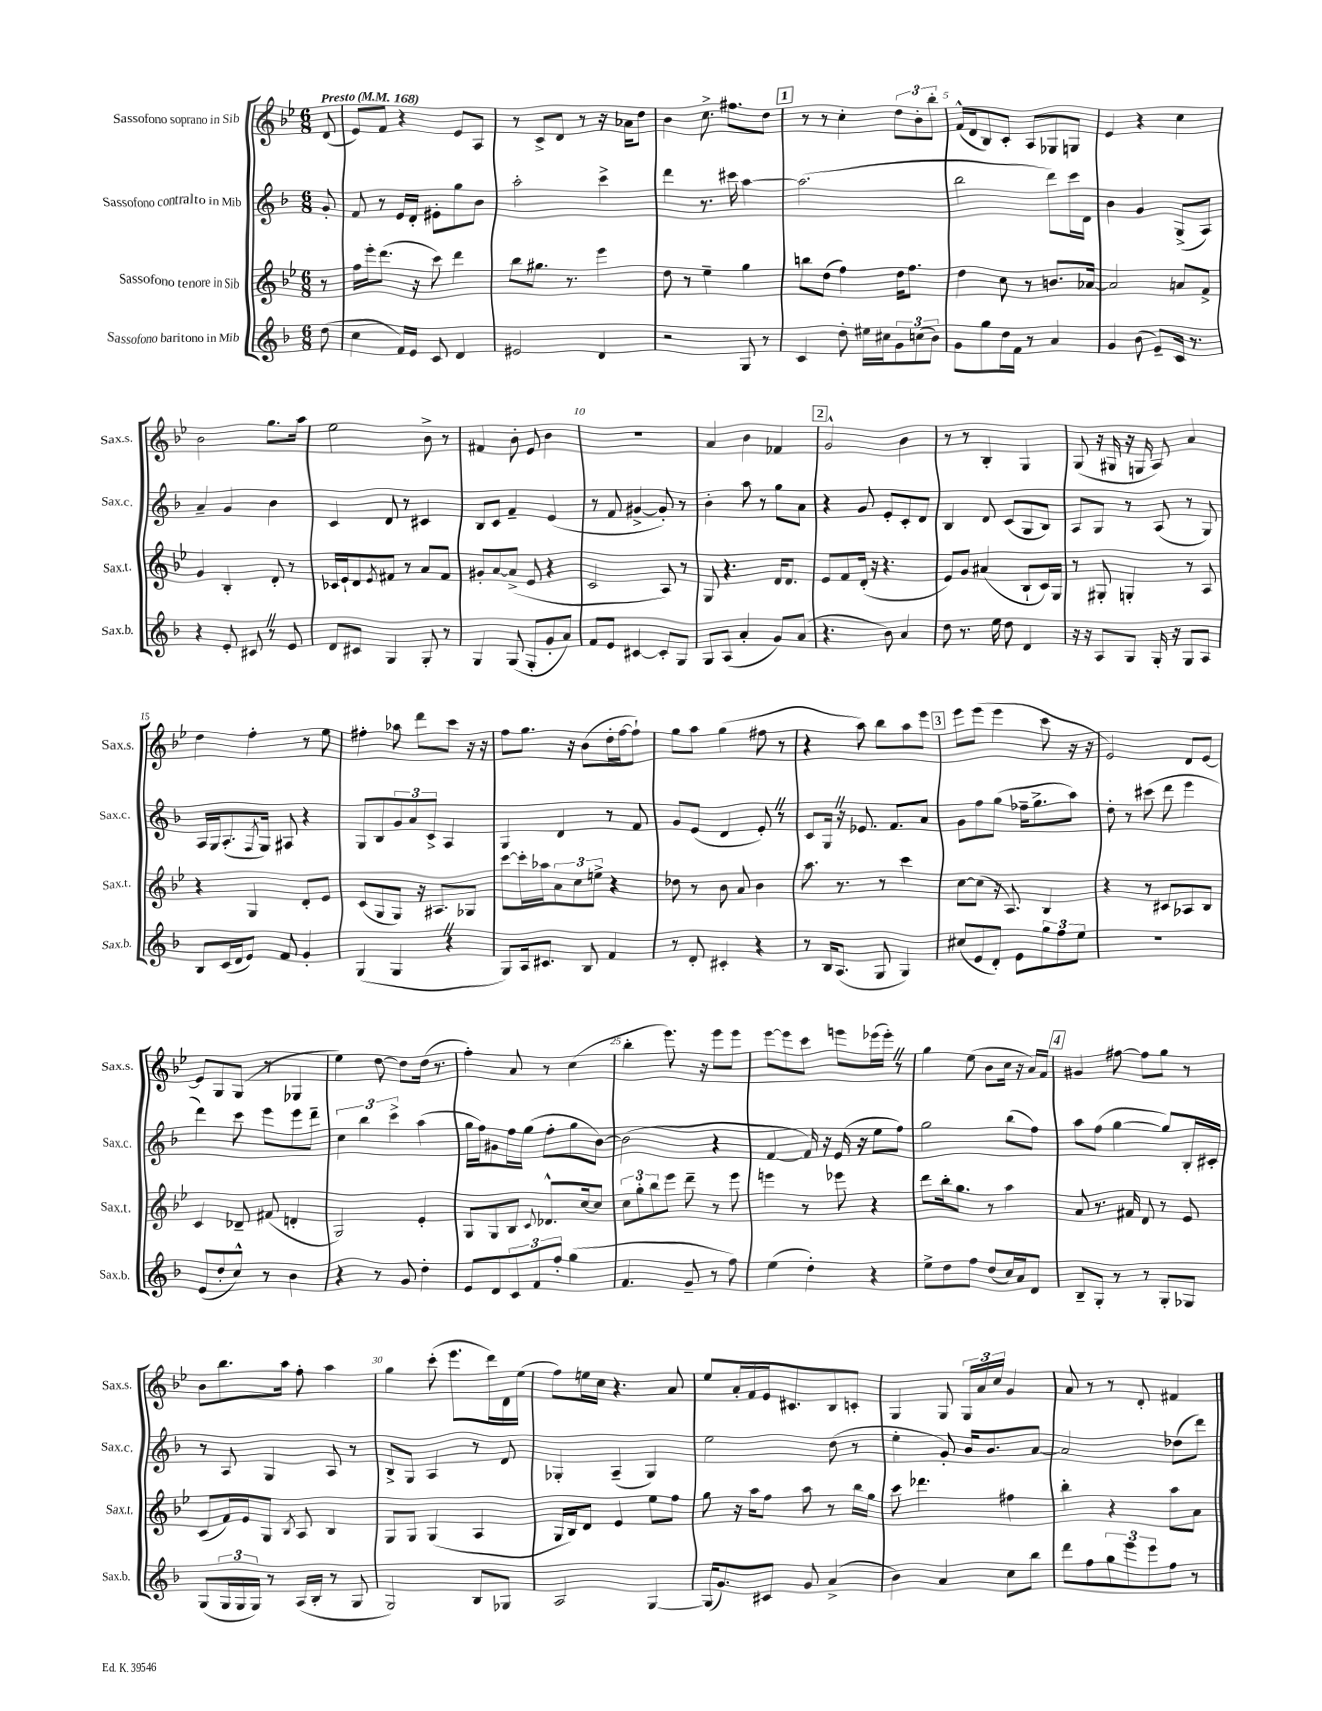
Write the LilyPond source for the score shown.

<<
\new StaffGroup <<
\new Staff = "s0" \with { instrumentName = "Sassofono soprano in Sib" shortInstrumentName = "Sax.s." } {
    \clef treble \key bes \major \numericTimeSignature \time 6/8 \partial 8 \tempo "Presto" 4 = 168
    d'8( |
    ees'8) f'8 r4 ees'8 a8 |
    r8 c'8-> d'8 r8 r16 aes'16 d''8 |
    bes'4 c''8.-> fis''8. d''8 |
    \mark \markup { \box "1" } r8 r8 c''4-. \tuplet 3/2 { d''8 bes'8-. bes''8-. } |
    f'16-^( d'16 bes8) c'8-. a8 ges8 g8 |
    ees'4 r4 c''4 |
    bes'2 g''8. a''16 |
    ees''2 bes'8-> r8 |
    fis'4 bes'8-. ees'8 bes'4 |
    R2. |
    a'4 bes'4 fes'4 |
    \mark \markup { \box "2" } g'2-^ bes'4 |
    r8 r8 bes4-. g4 |
    g8( r16 gis16 r16 g16 a8) a'4 |
    d''4 f''4-. r8 ees''8 |
    fis''4-. aes''8 d'''8 c'''8 r16 r16 |
    f''8 g''8. r16 bes'8( d''16-. f''16~ f''8-!) |
    g''8 a''8 g''4( fis''8 r8 |
    r4 a''8) bes''8 a''8 ees'''8 |
    \mark \markup { \box "3" } ees'''8 ees'''8( ees'''4 c'''8 r16 r16 |
    ees'2) d'8 ees'8~ |
    ees'8 g8 g8( r8 ges4 |
    ees''4) d''8~ d''8 d''16( r8. |
    f''4-.) a'8 r8 c''4( |
    bes''4-. ees'''8.) r16 ees'''8 ees'''8 |
    ees'''8~ ees'''8 c'''8 e'''8 ees'''16( ees'''16-.) \once \override BreathingSign.text = \markup { \musicglyph "scripts.caesura.straight" } \breathe r8 |
    g''4 ees''8( bes'8 c''16 r16 a'16) f'16 |
    \mark \markup { \box "4" } gis'4 fis''8~ fis''8 g''8 r8 |
    bes'8 bes''8. a''16 f''8-. a''4 |
    g''4 c'''8-.( ees'''8. d'''16) d'16 ees''16( |
    f''8) e''16 c''16 r4. a'8 |
    ees''8 a'16-. f'16 ees'16 cis'8. bes8 c'8-. |
    g4 g8 \tuplet 3/2 { g16 a'16 c''16 } g'4 |
    a'8 r8 r8 d'8-. fis'4 \bar "|." |
}
\new Staff = "s1" \with { instrumentName = "Sassofono contralto in Mib" shortInstrumentName = "Sax.c." } {
    \clef treble \key f \major \numericTimeSignature \time 6/8 \partial 8
    g'8-. |
    f'8 r8 e'16 d'16-. eis'8-. g''8 bes'8 |
    a''2-. c'''4-> |
    d'''4 r8. cis'''16 a''4~ |
    \mark \markup { \box "1" } a''2.( |
    bes''2 d'''8) c'''16 d'16 |
    bes'4 g'4 g8->( a8) |
    a'4-- g'4 bes'4 |
    c'4 d'8 r8 cis'4 |
    bes8 c'8 f'4-- e'4( |
    r8 f'8 gis'4~-> gis'8-.) r8 |
    bes'4-. a''8 r8 g''8 a'8 |
    \mark \markup { \box "2" } r4 g'8 e'8-. c'8-. d'8 |
    bes4 d'8 c'8( g8 bes8) |
    a8 g8 r8 a8( r8 g8) |
    a16 g16 a8.-.( \acciaccatura { f8 } g16) ais8 r4 |
    g8 bes8 \tuplet 3/2 { g'8 a'8 c'8-> } a4 |
    g4 d'4 r8 f'8 |
    g'8 e'8( d'4 e'8-.) \once \override BreathingSign.text = \markup { \musicglyph "scripts.caesura.straight" } \breathe r8 |
    c'8 g16 \once \override BreathingSign.text = \markup { \musicglyph "scripts.caesura.straight" } \breathe r16 ees'8. f'8. a'8 |
    \mark \markup { \box "3" } g'8 f''8 g''8( fes''16-- g''8.-> a''8) |
    d''8-. r8 cis'''8( d'''8 e'''4 |
    d'''4) c'''8 e'''8 e'''8 d'''8-- |
    \tuplet 3/2 { c''4 bes''4 c'''4-> } a''4( |
    g''16 f''16) gis'8 f''16 g''16( f''8-. g''8 bes'8~) |
    bes'2( r4 |
    f'4~ f'16) r16 e'16( r16 e''8 f''8) |
    g''2 bes''8( f''8) |
    \mark \markup { \box "4" } a''8 f''8( g''4~ g''8) bes16-. cis'16-. |
    r8 a8 g4 a8 r8 |
    bes8-> g8 a4 r8 d'8 |
    ges4-. a4--( ges4) |
    e''2 d''8( r8 |
    e''4-. g'8-.) bes'16 bes'8. a'8~ |
    a'2 des''8( d'''8) \bar "|." |
}
\new Staff = "s2" \with { instrumentName = "Sassofono tenore in Sib" shortInstrumentName = "Sax.t." } {
    \clef treble \key bes \major \numericTimeSignature \time 6/8 \partial 8
    r8 |
    f''16 ees'''16-. d'''8.( r16 c'''8) d'''4 |
    bes''8 gis''8. r8. ees'''4 |
    d''8 r8 ees''4-- g''4 |
    \mark \markup { \box "1" } b''8 d''8( f''4) d''16 f''8. |
    d''4 c''8 r8 b'8. aes'16~ |
    aes'2 a'8 f'8-> |
    g'4 bes4-. d'8-. r8 |
    ces'16 ees'16-! d'8 \acciaccatura { ees'8 } fis'8 r8 a'8 fis'8 |
    gis'8-. a'8~ a'8->( ees'8 r4 |
    c'2 a8) r8 |
    g8 r4. d'16 d'8. |
    \mark \markup { \box "2" } ees'8 f'8 d'16-.( r16 r4. |
    ees'8) g'8 ais'4( bes8-! c'16) g16 |
    r8 gis8-. g4-. r8 a8 |
    r4 g4 d'8-. ees'8 |
    c'8( g8 g8) r16 ais8. ges8 |
    c'''8~ c'''16-. aes''16 \tuplet 3/2 { a'8 c''8 e''8-> } r4 |
    des''8 r8 bes'8 a'8 bes'4 |
    a''8. r8. r8 c'''4 |
    \mark \markup { \box "3" } c''8~ c''8( r16 a8.) bes4 |
    r4 r8 cis'8 aes8 bes8 |
    c'4 des'8-- fis'8( d'4-. |
    g2) ees'4-. |
    g8 g8 bes8 \appoggiatura { c'8 } des'8.-^ c''16~ c''8 |
    \tuplet 3/2 { c''8 g''8-. bes''8 } ees'''8 d'''8-- r8 ees'''8 |
    e'''4 r8 ees'''8 r4 |
    d'''8 bes''16-. g''8. r8 a''4 |
    \mark \markup { \box "4" } a'8 r8. fis'16 d'8 r8 ees'8 |
    c'8( f'16) ees'16 g8 \acciaccatura { bes8 } a8 bes4 |
    g8 g8 g4( a4 |
    g16 bes16) d'8 ees'4 ees''8 f''8 |
    g''8 r16 a''16 f''8 a''8 r8 bes''16 g''16 |
    c'''8 des'''4. fis''4 |
    bes''4-. r4 a''8 a'8 \bar "|." |
}
\new Staff = "s3" \with { instrumentName = "Sassofono baritono in Mib" shortInstrumentName = "Sax.b." } {
    \clef treble \key f \major \numericTimeSignature \time 6/8 \partial 8
    d''8( |
    c''4 f'16) e'16 c'8 d'4 |
    eis'2 d'4 |
    r2 g8 r8 |
    \mark \markup { \box "1" } c'4 d''8-. eis''16 cis''16 \tuplet 3/2 { g'8 c''8( bes'8) } |
    g'8 g''8 d''16 f'16 r8 a'4 |
    g'4 bes'8( e'8--) c'16 r8. |
    r4 e'8-. cis'8 \once \override BreathingSign.text = \markup { \musicglyph "scripts.caesura.straight" } \breathe r8 e'8 |
    d'8 cis'8 g4 g8-. r8 |
    g4 g8( g8-. g'8-. a'8) |
    f'8 e'8 cis'4~ cis'8-. g8 |
    g8 a8( a'4-. g'8) a'8( |
    \mark \markup { \box "2" } r4. bes'8) a'4 |
    d''8 r8. e''16 d''8 d'4 |
    r16 r16 a8 g8 g16-. r16 g8 a8 |
    bes8 c'16( d'16 e'8) f'8 g'4-. |
    g4( g4 \once \override BreathingSign.text = \markup { \musicglyph "scripts.caesura.straight" } \breathe r4 |
    g8) a16 cis'8. bes8 f'4 |
    r8 d'8-. cis'4-. r4 |
    r8 bes16 a8.( g8 g4) |
    \mark \markup { \box "3" } cis''8( e'8 d'8-.) e'8 \tuplet 3/2 { g''8 f''8 e''8 } |
    R2. |
    e'8( d''8-. c''8-^) r8 bes'4 |
    r4 r8 g'8 d''4-. |
    e'8 d'8 \tuplet 3/2 { c'8 f'8 f''8-. } g''4( |
    f'4. g'8-- r8 f''8) |
    e''4( d''4-.) r4 |
    e''8-> d''8 f''8 d''8( c''16) a'16 d'8 |
    \mark \markup { \box "4" } bes8-- g8-. r8 r8 g8-. ges8 |
    g8( \tuplet 3/2 { g16 g16 g16) } r8 a16( bes16-. r8 g8 |
    g2) bes8 ges8 |
    a2 g4~ |
    g16( g'8.) cis'8 g'8 a'4->( |
    bes'4) a'4 c''8 bes''8 |
    d'''8 f''8 \tuplet 3/2 { g''8 e'''8 e'''8 } f''8 r8 \bar "|." |
}
>>
>>
\layout { \context { \Score \override BarNumber.break-visibility = ##(#f #t #t) barNumberVisibility = #(every-nth-bar-number-visible 5) } }
